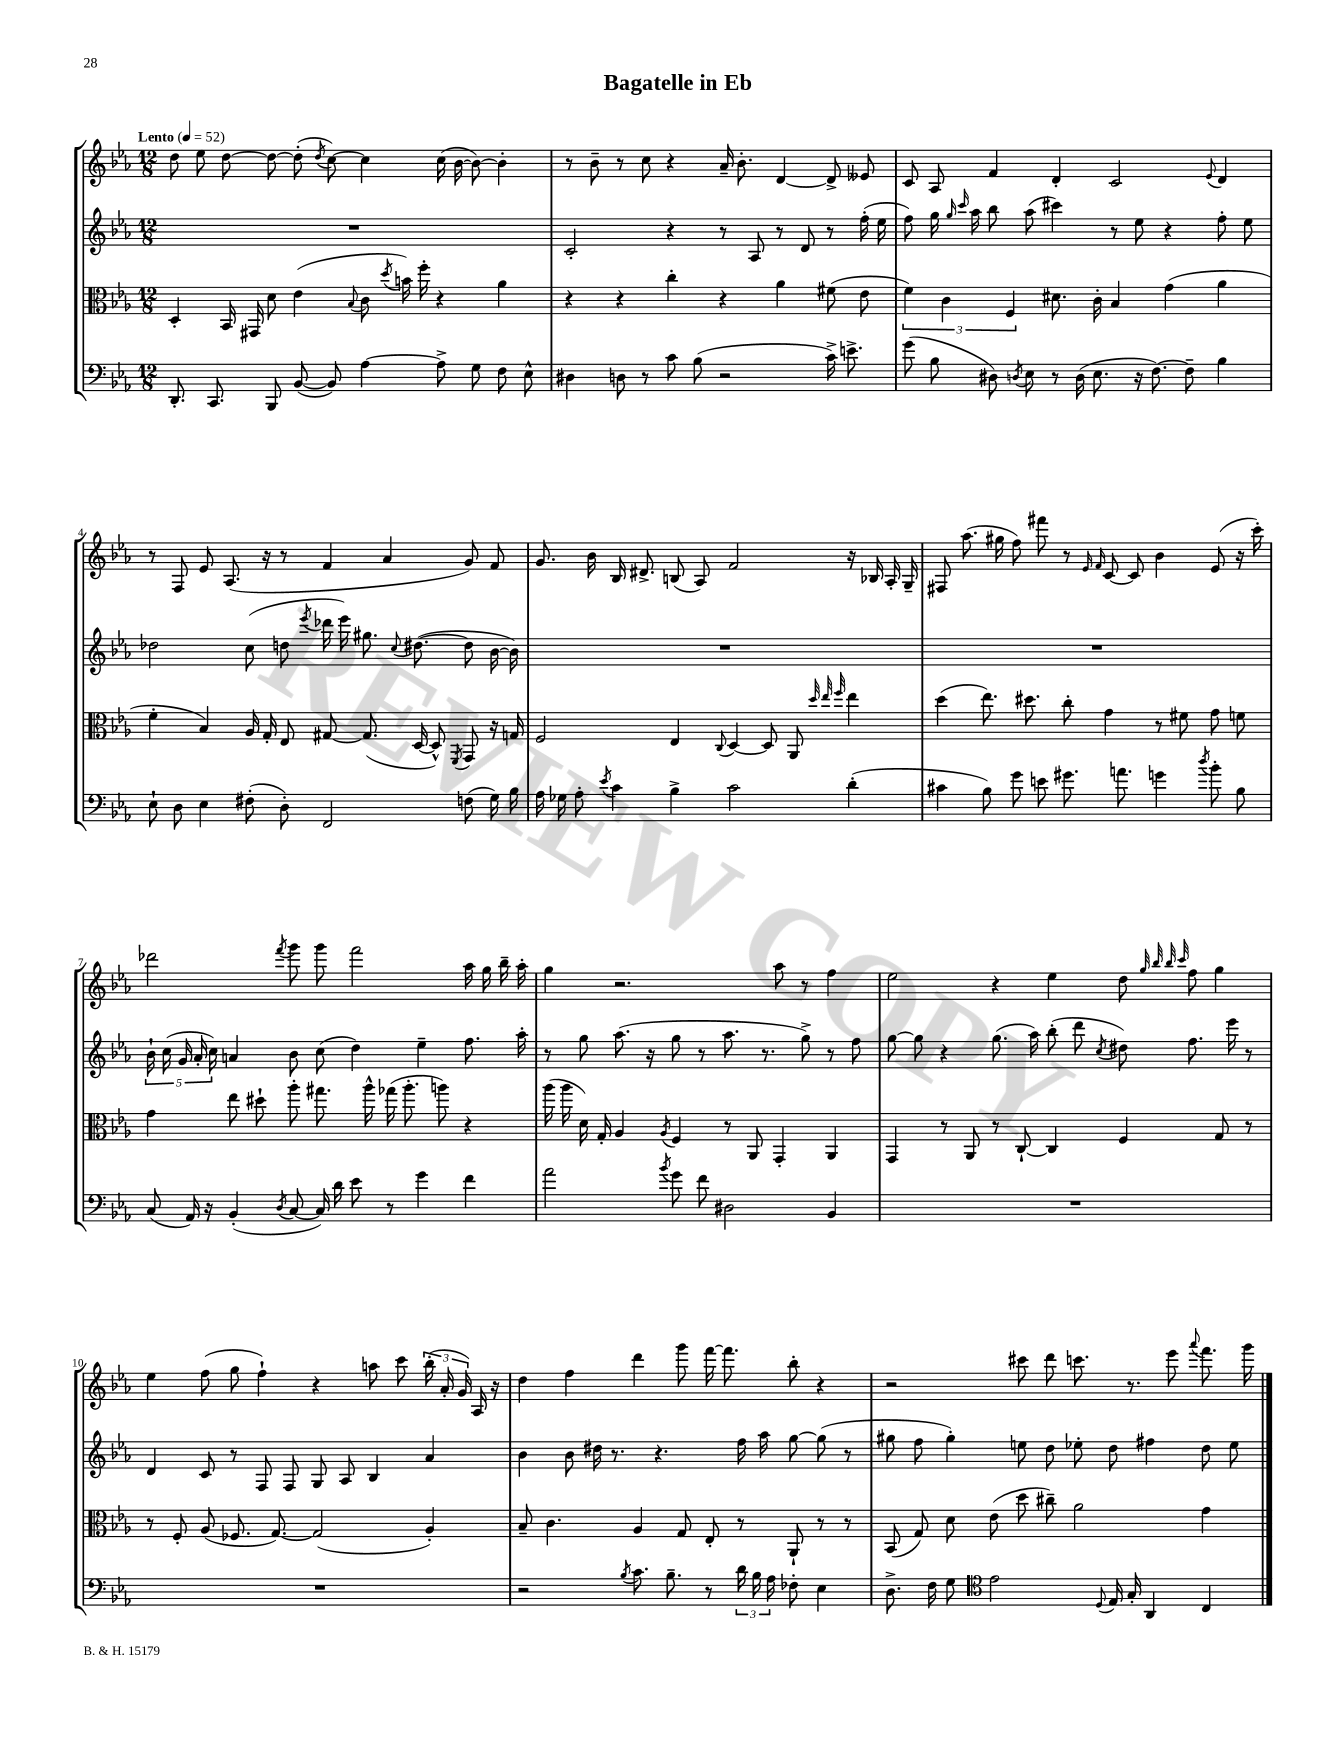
\header { title = "Bagatelle in Eb" }
<<
\new StaffGroup <<
\new Staff = "s0" {
    \clef treble \key ees \major \numericTimeSignature \time 12/8 \tempo "Lento" 4 = 52
    \autoBeamOff d''8 ees''8 d''8~ d''8~ d''8-.( \acciaccatura { d''8 } c''8~) c''4 c''16( bes'16~ bes'8~) bes'4-. |
    r8 bes'8-- r8 c''8 r4 aes'16-- bes'8.-. d'4~ d'8-> eeses'8 |
    c'8 aes8 f'4 d'4-. c'2 \appoggiatura { ees'8 } d'4 |
    r8 f8 ees'8 aes8.( r16 r8 f'4 aes'4 g'8) f'8 |
    g'8. bes'16 bes16 dis'8.-> b8( aes8) f'2 r16 bes16 aes16-. g16-- |
    fis8 aes''8.( gis''16 f''8) fis'''8 r8 \grace { ees'16 f'16 } c'8~ c'8 bes'4 ees'8( r16 c'''16-.) |
    des'''2 \acciaccatura { f'''8 } g'''8 g'''8 f'''2 aes''16 g''16 bes''16-- aes''16-. |
    g''4 r2. aes''8 r8 f''4 |
    ees''2 r4 ees''4 d''8 \grace { g''32 bes''32 bes''32 c'''32 } f''8 g''4 |
    ees''4 f''8( g''8 f''4-!) r4 a''8 c'''8 \tuplet 3/2 { bes''16-.( aes'16-. g'16) } aes16 r16 |
    d''4 f''4 d'''4 g'''8 f'''16~ f'''8. bes''8-. r4 |
    r2 cis'''8 d'''8 c'''8. r8. ees'''8 \appoggiatura { aes'''8 } f'''8. g'''16 \bar "|." |
}
\new Staff = "s1" {
    \clef treble \key ees \major \numericTimeSignature \time 12/8
    \autoBeamOff R1. |
    c'2-. r4 r8 aes8 r8 d'8 r8 f''16-.( ees''16 |
    f''8) g''16 \grace { g''16 c'''16 } aes''16 bes''8 aes''8( cis'''4) r8 ees''8 r4 f''8-. ees''8 |
    des''2 c''8( d''8 \acciaccatura { ees'''8 } des'''16 ees'''16) gis''8. \appoggiatura { c''8 } dis''8.~( dis''8 bes'16~ bes'16) |
    R1. |
    R1. |
    \tuplet 5/4 { bes'16-! c''16( g'16 aes'16-. c''16) } a'4 bes'8 c''8( d''4) ees''4-- f''8. aes''16-. |
    r8 g''8 aes''8.( r16 g''8 r8 aes''8. r8. g''8->) r8 f''8 |
    g''8~ g''8 r4 g''8.( aes''16) bes''8-.( d'''8 \acciaccatura { c''8 } dis''8) f''8. ees'''16 r8 |
    d'4 c'8 r8 f8 f8 g8 aes8 bes4 aes'4 |
    bes'4 bes'8 dis''16 r8. r4. f''16 aes''16 g''8~ g''8( r8 |
    gis''8 f''8 gis''4-.) e''8 d''8 ees''8-. d''8 fis''4 d''8 ees''8 \bar "|." |
}
\new Staff = "s2" {
    \clef alto \key ees \major \numericTimeSignature \time 12/8
    \autoBeamOff d4-. bes,16 gis,16 d'8 ees'4( \appoggiatura { bes8 } c'8 \acciaccatura { d''8 } b'16) f''16-. r4 aes'4 |
    r4 r4 c''4-. r4 aes'4 fis'8( ees'8 |
    \tuplet 3/2 { f'4) c'4 f4 } dis'8. c'16-. bes4 g'4( aes'4 |
    f'4-. bes4) aes16 g16-. ees8 gis8~ gis8.( d16~ d8-^) \acciaccatura { f,8 } g,8 r16 g16 |
    f2 ees4 \appoggiatura { c8 } d4~ d8 aes,8 \grace { d''32 ees''32 f''32 } ees''4 |
    d''4( ees''8.) dis''8. c''8-. g'4 r8 fis'8 g'8 f'8 |
    g'4 ees''8 dis''8-! aes''8-. gis''8. aes''16-^ ges''16( aes''8.-. a''8) r4 |
    aes''16( aes''16 d'16) g16-. aes4 \acciaccatura { aes8 } f4 r8 aes,8 g,4-. aes,4 |
    g,4 r8 aes,8 r8 c8~-! c4 f4 g8 r8 |
    r8 f8-. aes8( fes8. g8.~) g2( aes4-.) |
    bes8-- c'4. aes4 g8 ees8-. r8 aes,8-! r8 r8 |
    bes,8( g8) d'8 ees'8( d''8 cis''8--) aes'2 g'4 \bar "|." |
}
\new Staff = "s3" {
    \clef bass \key ees \major \numericTimeSignature \time 12/8
    \autoBeamOff d,8.-. c,8. bes,,8 bes,8~( bes,8) aes4~ aes8-> g8 f8 ees8-^ |
    dis4 d8 r8 c'8 bes8( r2 c'16->) e'8.-> |
    g'8( bes8 dis8) \acciaccatura { d8 } ees8 r8 d16( ees8. r16 f8.~) f8-- bes4 |
    ees8-! d8 ees4 fis8-.( d8-.) f,2 f8( g16) bes16 |
    aes16 ges16 aes8-. \acciaccatura { ees'8 } c'4 bes4-> c'2 d'4-.( |
    cis'4 bes8) g'8 e'8 gis'8. a'8. g'4 \acciaccatura { d''8 } bes'8-. bes8 |
    c8( aes,16) r16 bes,4-.( \acciaccatura { d8 } c8~ c16) d'16 ees'8 r8 g'4 f'4 |
    aes'2 \acciaccatura { bes'8 } g'8 f'8 dis2 bes,4 |
    R1. |
    R1. |
    r2 \acciaccatura { bes8 } c'8. bes8.-- r8 \tuplet 3/2 { d'16 bes16 aes16 } fes8-. ees4 |
    d8.-> f16 g8 \clef tenor ees'2 \appoggiatura { d8 } ees16 g16-. aes,4 c4 \bar "|." |
}
>>
>>
